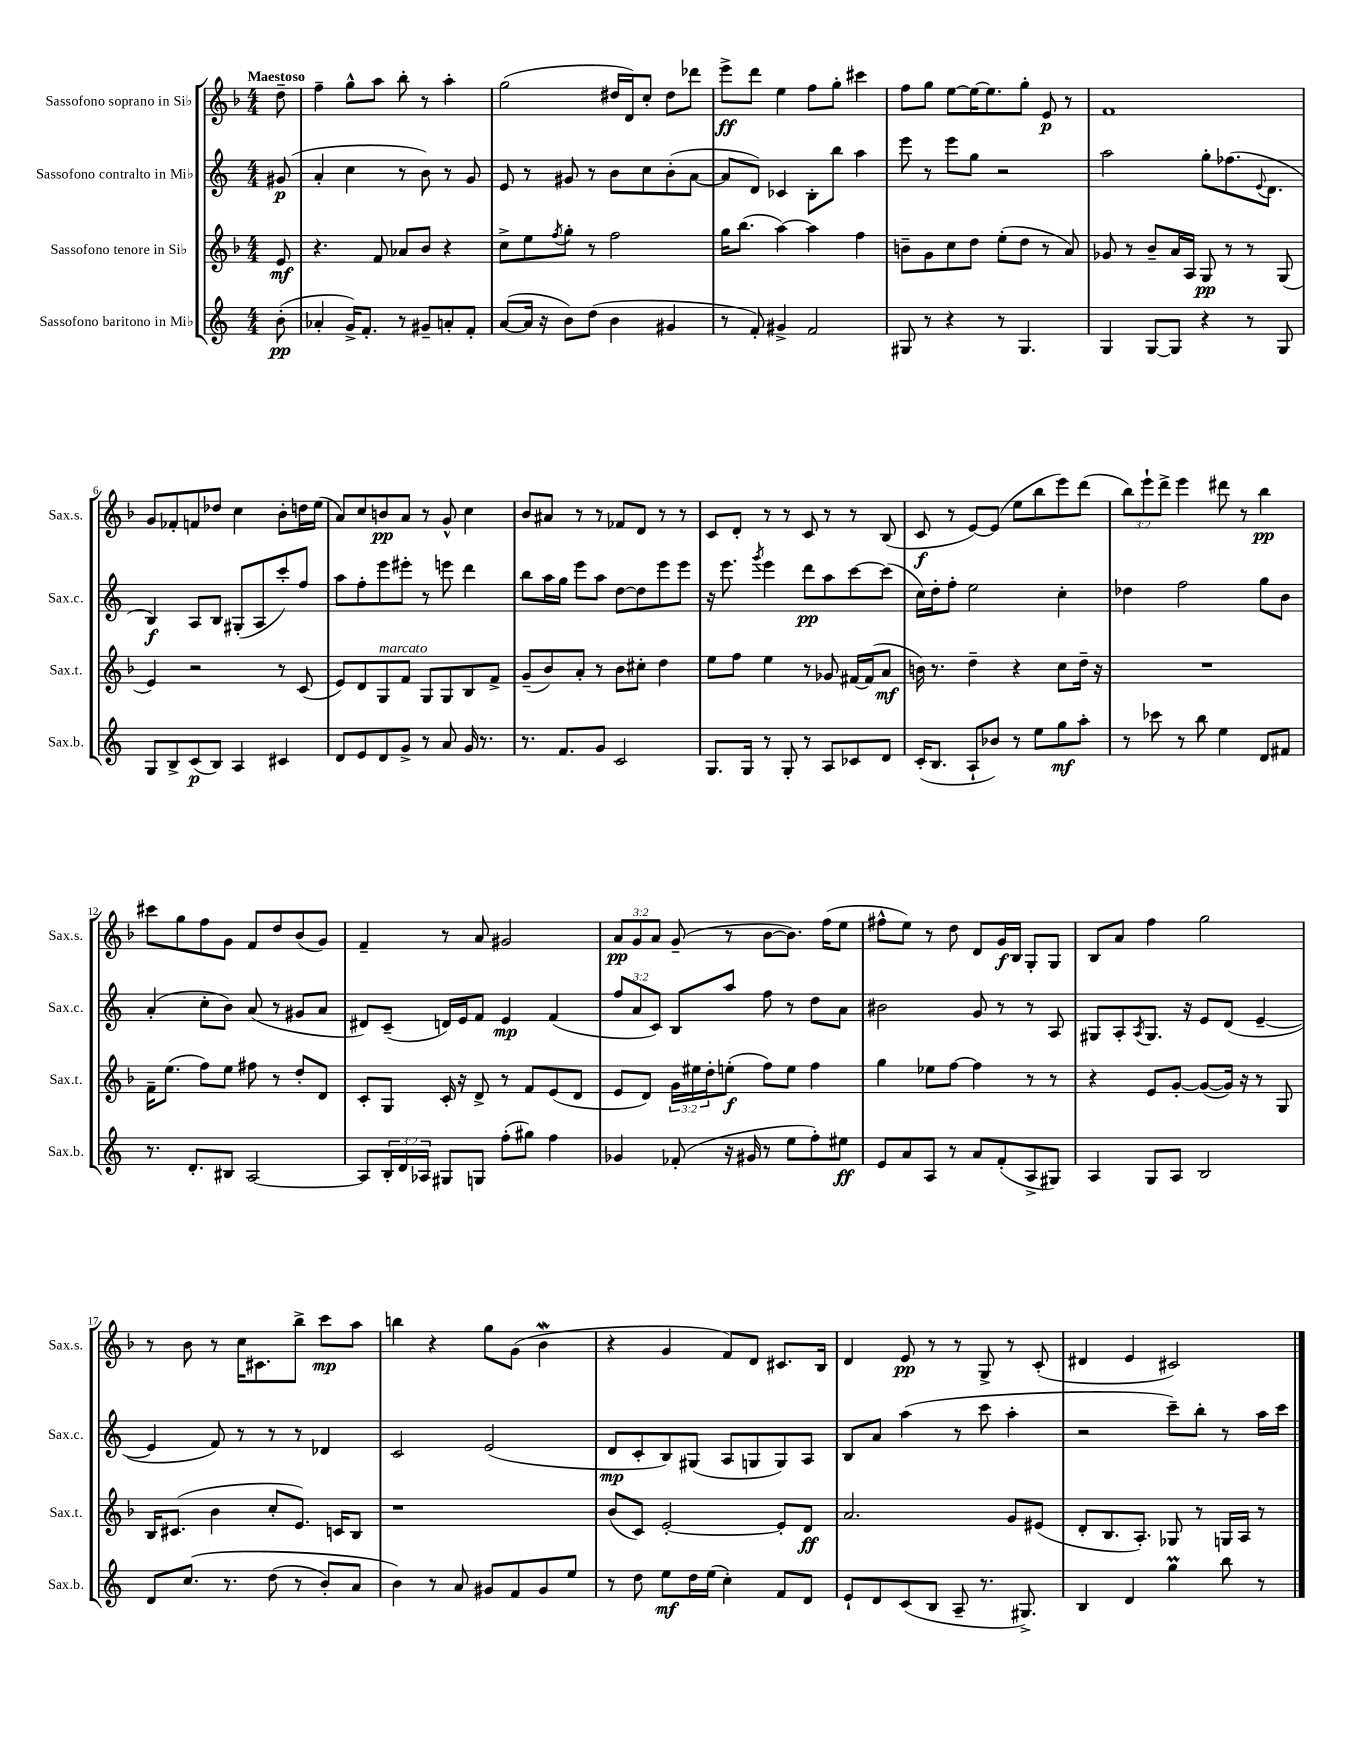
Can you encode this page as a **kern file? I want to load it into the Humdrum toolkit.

**kern	**kern	**kern	**kern
*staff4	*staff3	*staff2	*staff1
*clefG2	*clefG2	*clefG2	*clefG2
*k[]	*k[b-]	*k[]	*k[b-]
*M4/4	*M4/4	*M4/4	*M4/4
(8b'	8e	(8g#	8dd~
=	=	=	=
4a-'	4.r	4a'	4ff~
16g^)	.	4cc	8gg^^
8.f'	.	.	.
.	8f	.	8aa
8r	8a-	8r	8bb-'
8g#~	8b-	8b)	8r
8a'	4r	8r	4aa'
8f'	.	8g	.
=	=	=	=
([8a	8cc^	8e	(2gg
16a]	8ee	8r	.
16r	.	.	.
.	8qff	.	.
8b)	8gg'	8g#	.
(8dd	8r	8r	.
4b	2ff	8b	16dd#
.	.	.	16d)
.	.	8cc	8cc'
4g#	.	(8b'	8dd#
.	.	[8a	8ddd-
=	=	=	=
8r	16gg	8a]	8eee^
.	(8.bb-	.	.
8f')	.	8d)	8ddd
4g#^	[4aa)	4c-	4ee
2f	4aa]	8B'	8ff
.	.	8bb	8gg'
.	4ff	4aa	4ccc#
=	=	=	=
8G#	8b~	8eee	8ff
8r	8g	8r	8gg
4r	8cc	8eee	[8ee
.	8dd	8gg	16ee_
.	.	.	8.ee]
8r	(8ee'	2r	.
4.G#	8dd	.	8gg'
.	8r	.	8e
.	8a)	.	8r
=	=	=	=
4G	8g-	2aa	1f
.	8r	.	.
[8G	8b-~	.	.
8G]	16a	.	.
.	16A	.	.
4r	8G	8gg'	.
.	8r	(8.ff-	.
8r	8r	.	.
.	.	8qqe	.
.	.	8.d	.
8G	(8G	.	.
=	=	=	=
8G	4e)	4B)	8g
8B^	.	.	8f-'
(8c	2r	8A	8f
8B)	.	8B	8dd-
4A	.	(8G#'	4cc
.	.	8A	.
4c#	8r	8ccc')	8b-'
.	(8c	8ff	16dd
.	.	.	(16ee
=	=	=	=
8d	8e)	8aa	8a)
8e	8d	8ff'	8cc
8d	8G	8eee	8b
8g^	8f	8eee#'	8a
8r	8G	8r	8r
8a	8G	8eee	8g^^
16g	8B-	4ddd	4cc
8.r	.	.	.
.	8f^	.	.
=	=	=	=
8.r	(8g~	8bb	8b-
.	8b-)	16aa	8a#
8.f	.	16gg	.
.	8a'	8eee	8r
8g	8r	8aa	8r
2c	8b-	[8dd	8f-
.	8cc#'	8dd]	8d
.	4dd	8eee	8r
.	.	8eee	8r
=	=	=	=
8.G	8ee	16r	8c
.	.	8.eee	.
.	8ff	.	8d'
16G	.	.	.
.	.	8qggg	.
8r	4ee	4eee	8r
8G'	.	.	8r
8r	8r	8ddd	8c
8A	8g-	8aa	8r
8c-	[16f#	[8ccc	8r
.	(16f#]	.	.
8d	8a	(8ccc]	(8B-
=	=	=	=
(16c'	16b)	16cc)	8c
8.B	8.r	16dd'	.
.	.	8ff'	8r
8A`	4dd~	2ee	[8e)
8b-)	.	.	(8e]
8r	4r	.	8ee
8ee	.	.	8bb-
8gg	8cc	4cc'	8eee)
8aa'	16dd~	.	(8ddd
.	16r	.	.
=	=	=	=
8r	1r	4dd-	12bb-)
.	.	.	12eee`
8ccc-	.	.	.
.	.	.	12ddd^
8r	.	2ff	4eee
8bb	.	.	.
4ee	.	.	8ddd#
.	.	.	8r
8d	.	8gg	4bb-
8f#	.	8b	.
=	=	=	=
8.r	16f~	(4a'	8ccc#
.	(8.ee	.	.
.	.	.	8gg
8.d'	.	.	.
.	8ff)	8cc'	8ff
8B#	8ee	8b)	8g
[2A	8ff#	(8a	8f
.	8r	8r	8dd
.	8dd'	8g#	(8b-
.	8d	8a	8g)
=	=	=	=
8A]	8c'	8d#)	4f~
24B'	8G	(8c~	.
24d	.	.	.
24A-	.	.	.
8G#	16c'	16d)	8r
.	16r	16e	.
8G	8d^	8f	8a
(8ff'	8r	4e	2g#
8gg#)	8f	.	.
4ff	(8e	(4f	.
.	8d	.	.
=	=	=	=
4g-	8e	12ff	12a
.	.	12a	12g
.	8d)	.	.
.	.	12c)	12a
(8f-'	24g	8B	(8g~
.	24ee#	.	.
.	24dd'	.	.
16r	(8ee'	8aa	8r
16g#	.	.	.
8r	8ff)	8ff	[8b-
8ee	8ee	8r	8.b-])
8ff')	4ff	8dd	.
.	.	.	(16ff
8ee#	.	8a	8ee
=	=	=	=
8e	4gg	2b#	8ff#^^
8a	.	.	8ee)
8A	8ee-	.	8r
8r	[8ff	.	8dd
8a	4ff]	8g	8d
(8f'	.	8r	16g
.	.	.	16B-
8A^	8r	8r	8G'
8G#)	8r	8A	8G
=	=	=	=
4A	4r	8G#	8B-
.	.	8A'	8a
.	.	8qA	.
8G	8e	8.G#	4ff
8A	[8g'	.	.
.	.	16r	.
2B	(8g_	8e	2gg
.	16g])	(8d	.
.	16r	.	.
.	8r	[4e~	.
.	8G	.	.
=	=	=	=
8d	16B-	4e]	8r
.	(8.c#	.	.
&(8.cc	.	.	8b-
.	4b-	8f)	8r
8.r	.	.	.
.	.	8r	16cc
.	.	.	8.c#
(8dd	8cc'	8r	.
8r	8.e)	8r	8bb-^
8b')	.	4d-	8ccc
.	16c	.	.
8a	8B-	.	8aa
=	=	=	=
4b&)	1r	2c	4bb
8r	.	.	4r
8a	.	.	.
8g#	.	(2e	8gg
8f	.	.	(8g
8g#	.	.	4b-
8ee	.	.	.
=	=	=	=
8r	(8b-	8d	4r
8dd	8c)	8c'	.
8ee	[2e'	8B)	4g
16dd	.	(8G#	.
(16ee	.	.	.
4cc')	.	8A	8f)
.	.	8G	8d
8f	8e']	8G)	8.c#
8d	8d	8A	.
.	.	.	16B-
=	=	=	=
8e`	2.a	8B	4d
8d	.	8a	.
(8c	.	(4aa	8e
8B	.	.	8r
8A~	.	8r	8r
8.r	.	8ccc	8G^
.	8g	4aa'	8r
8.G#^)	.	.	.
.	(8e#	.	(8c'
=	=	=	=
4B	8d'	2r	4d#
.	8.B-	.	.
4d	.	.	4e
.	8.A')	.	.
4gg	8G-	8ccc~)	2c#)
.	8r	8bb'	.
8bb	16G	8r	.
.	16A	.	.
8r	8r	16aa	.
.	.	16ccc	.
==	==	==	==
*-	*-	*-	*-
